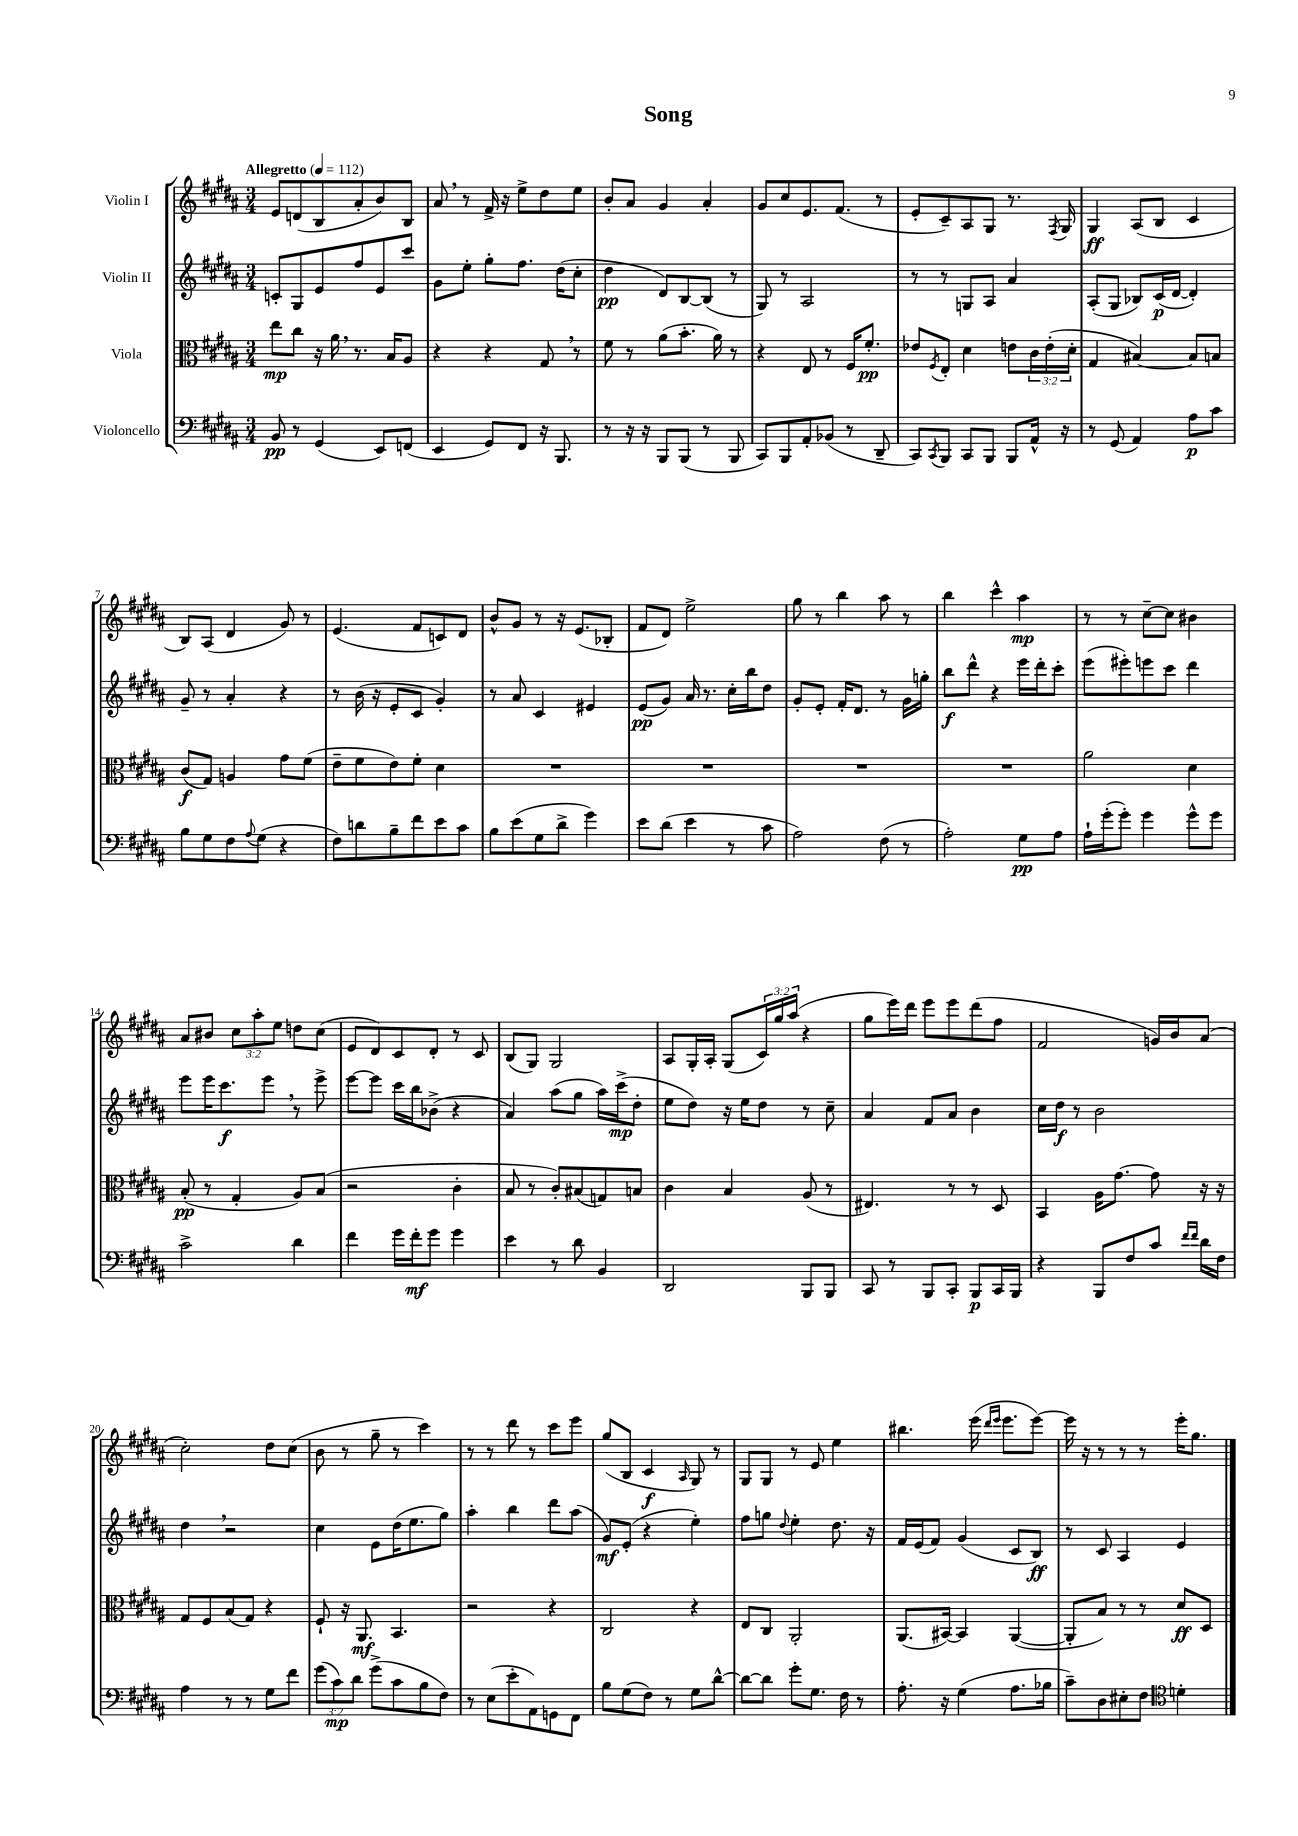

**kern	**kern	**kern	**kern
*staff4	*staff3	*staff2	*staff1
*clefF4	*clefC3	*clefG2	*clefG2
*k[f#c#g#d#a#]	*k[f#c#g#d#a#]	*k[f#c#g#d#a#]	*k[f#c#g#d#a#]
*M3/4	*M3/4	*M3/4	*M3/4
*MM112	*MM112	*MM112	*MM112
8BB/	8ee\L	8c'/L	8e/L
8r	8cc#\J	8G#/	(8d/
(4GG#/	16r	8e/	8B/
.	16a#\	.	.
.	8.r	8ff#/	8a#'/
8EE/L)	.	8e/	8b/)
.	16B/LK	.	.
(8FF/J	8A#/J	8ccc#/J	8B/J
=	=	=	=
4EE/	4r	8g#\L	8a#/
.	.	8ee'\J	8r
8GG#/L)	4r	8gg#'\L	16f#^/
.	.	.	16r
8FF#/J	.	8.ff#\J	8ee^\L
16r	8G#/	.	8dd#\
8.BBB/	.	(16dd#\LK	.
.	8r	8cc#'\J	8ee\J
=	=	=	=
8r	8f#\	4dd#\	8b'/L
16r	8r	.	8a#/J
16r	.	.	.
8BBB/L	(8a#\L	8d#/L)	4g#/
(8BBB/J	8.b'\J	[8B/	.
8r	.	(8B/]J	4a#'/
.	16a#\)	.	.
8BBB/	8r	8r	.
=	=	=	=
8CC#/L)	4r	8G#/)	8g#/L
8BBB/	.	8r	8cc#/
8AA#'/	8E/	2A#/	8.e/
(8BB-/J	8r	.	.
.	.	.	(8.f#/J
8r	16F#/LK	.	.
.	8.f#'/J	.	.
8DD#~/	.	.	8r
=	=	=	=
8CC#/L)	8e-/L	8r	8e'/L
8qCC#/	8qF#/	.	.
8BBB/J	8E'/J	8r	8c#~/)
8CC#/L	4d#\	8G/L	8A#/
8BBB/J	.	8A#/J	8G#/J
8BBB/L	8e\L	4a#/	8.r
16AA#^^/Jk	24c#\L	.	.
.	(24e'\	.	.
.	.	.	8qF#/
16r	.	.	16G#/
.	24d#'\JJ	.	.
=	=	=	=
8r	4G#/	(8A#'/L	4G#/
(8GG#/	.	8G#/J	.
4AA#/)	[4B#/)	8B-/L)	(8A#/L
.	.	(16c#/L	8B/J
.	.	[16d#/JJ	.
8A#\L	8B#/]L	4d#'/])	4c#/
8c#\J	8B/J	.	.
=	=	=	=
8B\L	(8c#/L	8g#~/	8B/L)
8G#\	8G#/J)	8r	(8A#/J
8F#\	4A/	4a#'/	4d#/
8qqA#/	.	.	.
(8G#\J	.	.	.
4r	8g#\L	4r	8g#/)
.	(8f#\J	.	8r
=	=	=	=
8F#\L)	8e~\L	8r	(4.e/
8d\	8f#\	(16b\	.
.	.	16r	.
8B~\	8e\)	8e'/L	.
8f#\	8f#'\J	8c#/J	8f#/L
8e\	4d#\	4g#'/)	8c/)
8c#\J	.	.	8d#/J
=	=	=	=
8B\L	2.r	8r	8b^^/L
(8e\	.	8a#/	8g#/J
8G#\	.	4c#/	8r
8d#^\J	.	.	16r
.	.	.	(8.e/L
4g#\)	.	4e#/	.
.	.	.	8B-'/J
=	=	=	=
8e\L	2.r	(8e/L	8f#/L
(8d#\J	.	8g#/J)	8d#/J)
4e\	.	16a#/	2ee^\
.	.	8.r	.
8r	.	16cc#'\LL	.
.	.	16bb\J	.
8c#\	.	8dd#\J	.
=	=	=	=
2A#\)	2.r	8g#'/L	8gg#\
.	.	8e'/J	8r
.	.	16f#'/LK	4bb\
.	.	8.d#/J	.
(8F#\	.	8r	8aa#\
8r	.	16g#\LL	8r
.	.	16gg'\JJ	.
=	=	=	=
2A#'\)	2.r	8bb\L	4bb\
.	.	8ddd#^^\J	.
.	.	4r	4ccc#^^\
8G#\L	.	16eee\LL	4aa#\
.	.	16ddd#'\J	.
8A#\J	.	8ccc#'\J	.
=	=	=	=
16A#`\LL	2a#\	(8eee\L	8r
(16g#'\J	.	.	.
8g#'\J)	.	8eee#'\)	8r
4g#\	.	8eee\	[8cc#~\L
.	.	8ccc#\J	8cc#\]J
8g#^^\L	4d#\	4ddd#\	4b#\
8g#\J	.	.	.
=	=	=	=
2c#^\	(8B'/	8eee\L	8a#/L
.	8r	16eee\K	8b#/J
.	.	8.ccc#\	.
.	4G#'/	.	12cc#\L
.	.	.	12aa#'\
.	.	8eee\J	.
.	.	.	12ee\J
4d#\	8A#/L)	8r	8dd\L
.	(8B/J	8eee^\	(8cc#\J
=	=	=	=
4f#\	2r	[8eee\L	8e/L
.	.	8eee\]J	8d#/)
16g#\LL	.	16ccc#\LL	8c#/
16f#'\J	.	16bb\J	.
8g#\J	.	(8b-^\J	8d#'/J
4g#\	4c#'\	4r	8r
.	.	.	8c#/
=	=	=	=
4e\	8B/	4a#/)	(8B/L
.	8r	.	8G#/J)
8r	8c#'/L)	(8aa#\L	2G#/
8d#\	(8B#/	8gg#\J	.
4BB/	8G/)	16aa#\LL)	.
.	.	(16ccc#^\J	.
.	8B/J	8dd#'\J	.
=	=	=	=
2DD#/	4c#\	8ee\L	8A#/L
.	.	8dd#\J)	16G#'/L
.	.	.	16A#'/JJ
.	4B/	16r	(8G#/L
.	.	16ee\LK	.
.	.	8dd#\J	24c#/L)
.	.	.	24gg#/
.	.	.	(24aa#/JJ
8BBB/L	(8A#/	8r	4r
8BBB/J	8r	8cc#~\	.
=	=	=	=
8CC#/	4.E#/)	4a#/	8gg#\L
8r	.	.	16eee\L)
.	.	.	16ddd#\JJ
8BBB/L	.	8f#/L	8eee\L
8CC#'/J	8r	8a#/J	8eee\
8BBB/L	8r	4b\	(8ddd#\
16CC#/L	8D#/	.	8ff#\J
16BBB/JJ	.	.	.
=	=	=	=
4r	4BB/	16cc#\LL	2f#/
.	.	16dd#\JJ	.
.	.	8r	.
8BBB/L	16A#\LK	2b\	.
.	[8.g#\J	.	.
8F#/	.	.	.
8c#/J	8g#\]	.	16g/LL)
.	.	.	16b/J
16qqf#/LL	.	.	.
16qqf#/JJ	.	.	.
16d#\LL	16r	.	(8a#/J
16F#\JJ	16r	.	.
=	=	=	=
4A#\	8G#/L	4dd#\	2cc#'\)
.	8F#/	.	.
8r	(8B/	2r	.
8r	8G#/J)	.	.
8G#\L	4r	.	8dd#\L
8f#\J	.	.	(8cc#\J
=	=	=	=
(12g#\L	8F#`/	4cc#\	8b\
12c#\)	.	.	.
.	16r	.	8r
12d#\J	.	.	.
.	8.AA#/	.	.
(8g#^\L	.	8e\L	8gg#~\
8c#\	4.BB/	(16dd#\K	8r
.	.	8.ee\	.
8B\	.	.	4ccc#\)
8F#\J)	.	8gg#\J)	.
=	=	=	=
8r	2r	4aa#'\	8r
(8E\L	.	.	8r
8e'\	.	4bb\	8ddd#\
8AA#\)	.	.	8r
8GG\	4r	8ddd#\L	8ccc#\L
8FF#\J	.	(8aa#\J	8eee\J
=	=	=	=
8B\L	2C#/	8g#/L)	(8gg#/L
(8G#\	.	(8e'/J	8B/J
8F#\J)	.	4r	4c#/
8r	.	.	.
.	.	.	16qqA#/
8G#\L	4r	4ee'\)	8G#/)
[8d#^^\J	.	.	8r
=	=	=	=
8d#\_L	8E/L	8ff#\L	8G#/L
8d#\]J	8C#/J	8gg\J	8G#/J
.	.	8qqdd#/	.
8g#'\L	2AA#'/	4ee'\	8r
8.G#\J	.	.	8e/
.	.	8.dd#\	4ee\
16F#\	.	.	.
8r	.	.	.
.	.	16r	.
=	=	=	=
8.A#'\	(8.AA#/L	16f#/LL	4.bb#\
.	.	(16e/J	.
.	.	8f#/J)	.
16r	[16BB#/Jk)	.	.
(4G#\	4BB#/]	(4g#/	.
.	.	.	(16eee\
.	.	.	16qqddd#/LL
.	.	.	16qqeee/JJ
.	.	.	8.eee\L
8.A#\L	([4AA#/	8c#/L	.
.	.	8B/J)	[8eee\J)
16B-\Jk	.	.	.
=	=	=	=
8c#~\L)	8AA#'/]L	8r	16eee\]
.	.	.	16r
8D#\	8B/J)	8c#/	8r
8E#'\	8r	4A#/	8r
8F#\J	8r	.	8r
*clefC4	*	*	*
4d'\	8d#/L	4e/	16eee'\LK
.	.	.	8.gg#\J
.	8D#/J	.	.
==	==	==	==
*-	*-	*-	*-
